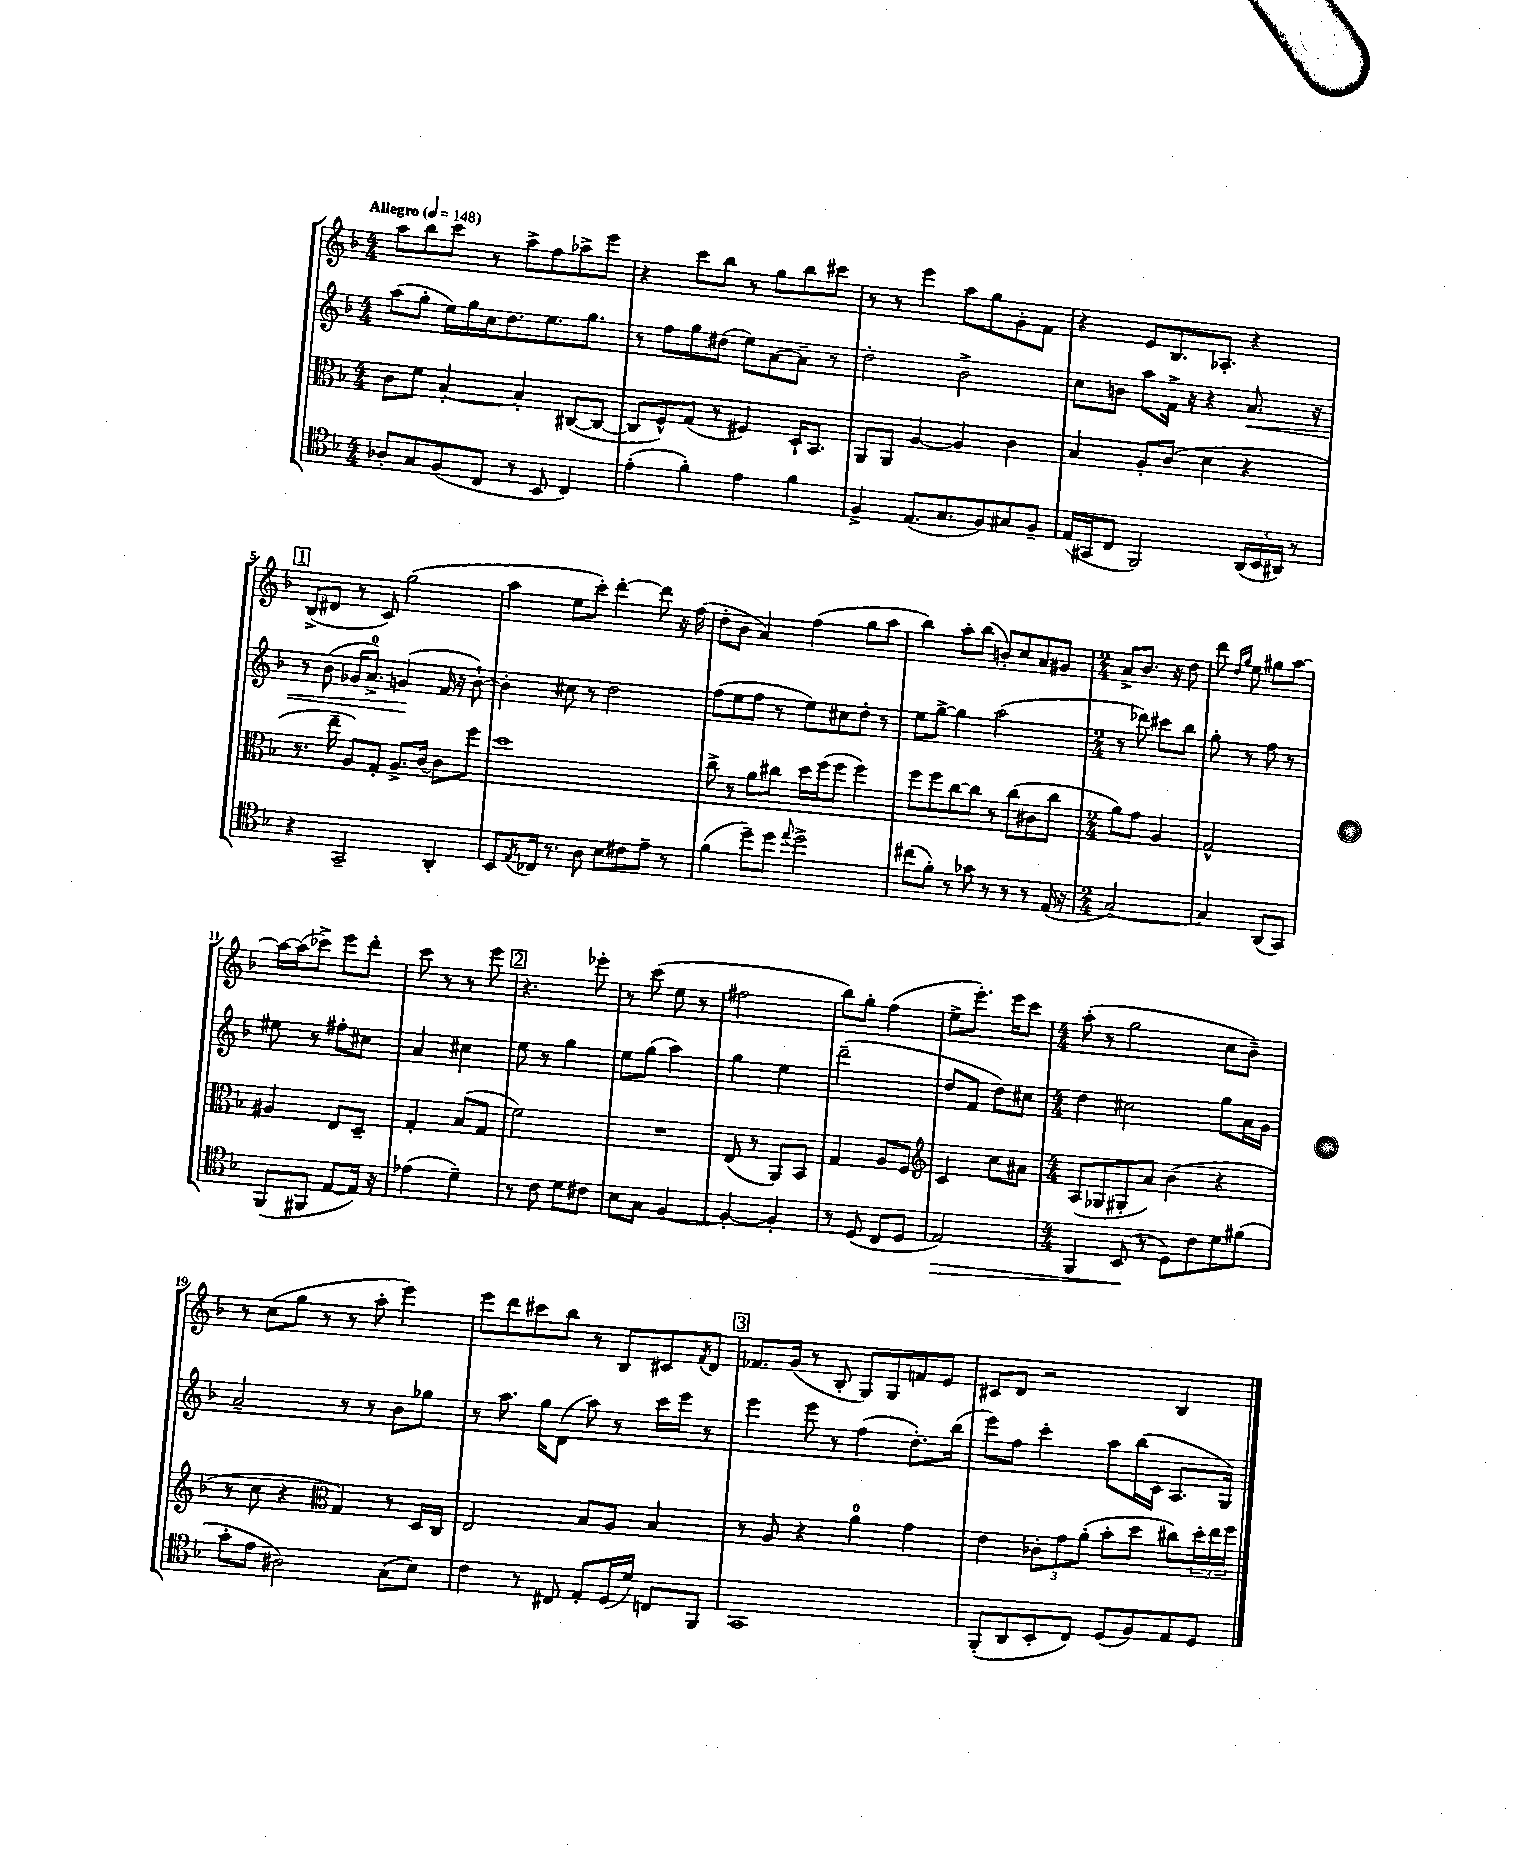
<<
\new StaffGroup <<
\new Staff = "s0" {
    \clef treble \key f \major \numericTimeSignature \time 4/4 \tempo "Allegro" 4 = 148
    a''8 bes''8 c'''8 r8 a''8-> f''8 aes''8-> e'''8 |
    r4 c'''8 bes''8 r8 g''8 bes''8 cis'''8 |
    r8 r8 e'''4 a''8 g''8 g'8-. f'8 |
    r4 e'8 bes8. aes8.-. r4 |
    \mark \markup { \box "1" } bes8->( dis'8 r8 c'8) g''2( |
    a''4 e''8 c'''8-.) d'''4~-. d'''8 r16 f''16( |
    d''8-. bes'8 a'4) f''4( g''8 a''8 |
    bes''4) a''8-. bes''8( b'8-.) c''8 a'8 gis'8 |
    \numericTimeSignature \time 2/4 a'8-> bes'8. r16 d''8 |
    d'''8 \grace { d''16 g''16 } e''8 gis''8 a''8~ |
    a''16~ a''16( ces'''8->) e'''8 d'''8-. |
    c'''8 r8 r8 e'''8 |
    \mark \markup { \box "2" } r4. ees'''8-. |
    r8 c'''8( e''8 r8 |
    fis''2 |
    bes''8) g''8-. f''4( |
    e''8-> e'''8.-.) e'''16 c'''8 |
    \numericTimeSignature \time 4/4 a''8-.( r8 g''2 c''8 bes'8--) |
    r8 c''8( g''8 r8 r8 a''8-. e'''4) |
    e'''8 d'''8 cis'''8 bes''8 r8 bes8 cis'8 \acciaccatura { f'8 } d'8 |
    \mark \markup { \box "3" } fes'8. g'16( r8 bes8-. g8) g8 f'8 e'8 |
    cis'8 d'8 r2 bes4 \bar "|." |
}
\new Staff = "s1" {
    \clef treble \key f \major \numericTimeSignature \time 4/4
    a''8( g''8-. e''16) g''16 c''16 d''8. e''8. g''8. |
    r8 f''8 g''8 dis''8( e''8) a'8~ a'8-- r8 |
    d''2-. bes'2-> |
    c''8 b'8 a''8 f'16-> r16 r4 a'8.\< r16 |
    \mark \markup { \box "1" } r8 bes'8( ges'16 a'8.-0->) g'4\!( f'16 r16 bes'8~-!) |
    bes'4-. cis''8 r8 d''2 |
    f''8( e''8 f''8 r8 e''8) cis''8 d''8-. r8 |
    e''8 g''8~-> g''4 a''2( |
    \numericTimeSignature \time 2/4 r8 des'''8) cis'''8 bes''8 |
    g''8-. r8 f''8 r8 |
    eis''8 r8 fis''8-. cis''8 |
    a'4 cis''4 |
    \mark \markup { \box "2" } e''8 r8 g''4 |
    e''8 g''8( a''4) |
    g''4 e''4 |
    d'''2--( |
    d''8 f'8 d''8) cis''8 |
    \numericTimeSignature \time 4/4 d''4 cis''2 g''8 a'16 g'16 |
    a'2-- r8 r8 bes'8 ges''8 |
    r8 a''8. g''16 d'8( a''8) r8 c'''16 e'''16 r8 |
    \mark \markup { \box "3" } e'''4 e'''8 r8 f''4( d''8.-.) bes''16( |
    e'''8) f''8 c'''4-. a''8 bes''16( c'16 a8. g16) \bar "|." |
}
\new Staff = "s2" {
    \clef alto \key f \major \numericTimeSignature \time 4/4
    c'8 f'8 bes4~-. bes4-. cis8~( cis8~ |
    cis8 f8-^) g8( r8 fis4) d16-! bes,8. |
    a,8 a,8 a4~ a4 c'4 |
    bes4 a8-. c'8( d'4 r4 |
    \mark \markup { \box "1" } r8. e''16-- a8) g8-. a8.-> c'16~ c'8 f''8 |
    d''1 |
    c''8-> r8 a'8 cis''8 d''16 f''16( f''8 f''4) |
    f''8 f''8 c''8~ c''8 r8 c''8( cis'8 c''8 |
    \numericTimeSignature \time 2/4 a'8) g'8 a4 |
    g2-^ |
    ais4 e8 d8-- |
    g4-. bes8( g8 |
    \mark \markup { \box "2" } f'2) |
    R2 |
    e8( r8 a,8) bes,8 |
    g4 a8 f8 |
    \clef treble c'4 c''8 ais'8 |
    \numericTimeSignature \time 4/4 a8( ges8 gis8-. a'8) bes'4( r4 |
    r8 c''8 r4 \clef alto g4) r8 d16 c16 |
    e2 bes8 a8 bes4 |
    \mark \markup { \box "3" } r8 a8 r4 a'4-0 g'4 |
    e'4 \tuplet 3/2 { ces'8-. g'8 a'8-.( } bes'8-. d''8 cis''8) \tuplet 3/2 { d''16-. e''16 f''16 } \bar "|." |
}
\new Staff = "s3" {
    \clef tenor \key f \major \numericTimeSignature \time 4/4
    aes8-. g8 f8( c8 r8 bes,8 c4) |
    e'4-.( f'4-.) e'4 f'4 |
    f4-> e8.( g8. f8) gis8 f8-- |
    e16( gis,16 c8 f,2) \tuplet 3/2 { a,16( bes,16 ais,16) } r8 |
    \mark \markup { \box "1" } r4 g,2-- a,4-. |
    bes,8 \acciaccatura { e8 } ces16 r8. a8 bes8 cis'8 e'8-- r8 |
    f'4( d''8--) d''8 \appoggiatura { e''8 } d''2-> |
    cis''8( f'8-.) r8 ges'8 r8 r8 r8 e16( r16 |
    \numericTimeSignature \time 2/4 g2~) |
    g4 a,8( g,8) |
    f,8( fis,8 e8~ e16) r16 |
    ees'4( d'4--) |
    \mark \markup { \box "2" } r8 c'8 d'8 cis'8 |
    bes8 g8 f4~ |
    f4~-. f4-. |
    r8 d8( c8 d8 |
    e2\>) |
    \numericTimeSignature \time 4/4 f,4 bes,8\!( r8 d8) c'8 d'8 fis'8( |
    g'8-. e'8 ais2) g8( bes8) |
    c'4 r8 cis8 e8-. d16( d'16) c8 f,8 |
    \mark \markup { \box "3" } g,1 |
    f,8-.( a,8 bes,8-. c8) d8( f8) e8 d8 \bar "|." |
}
>>
>>
